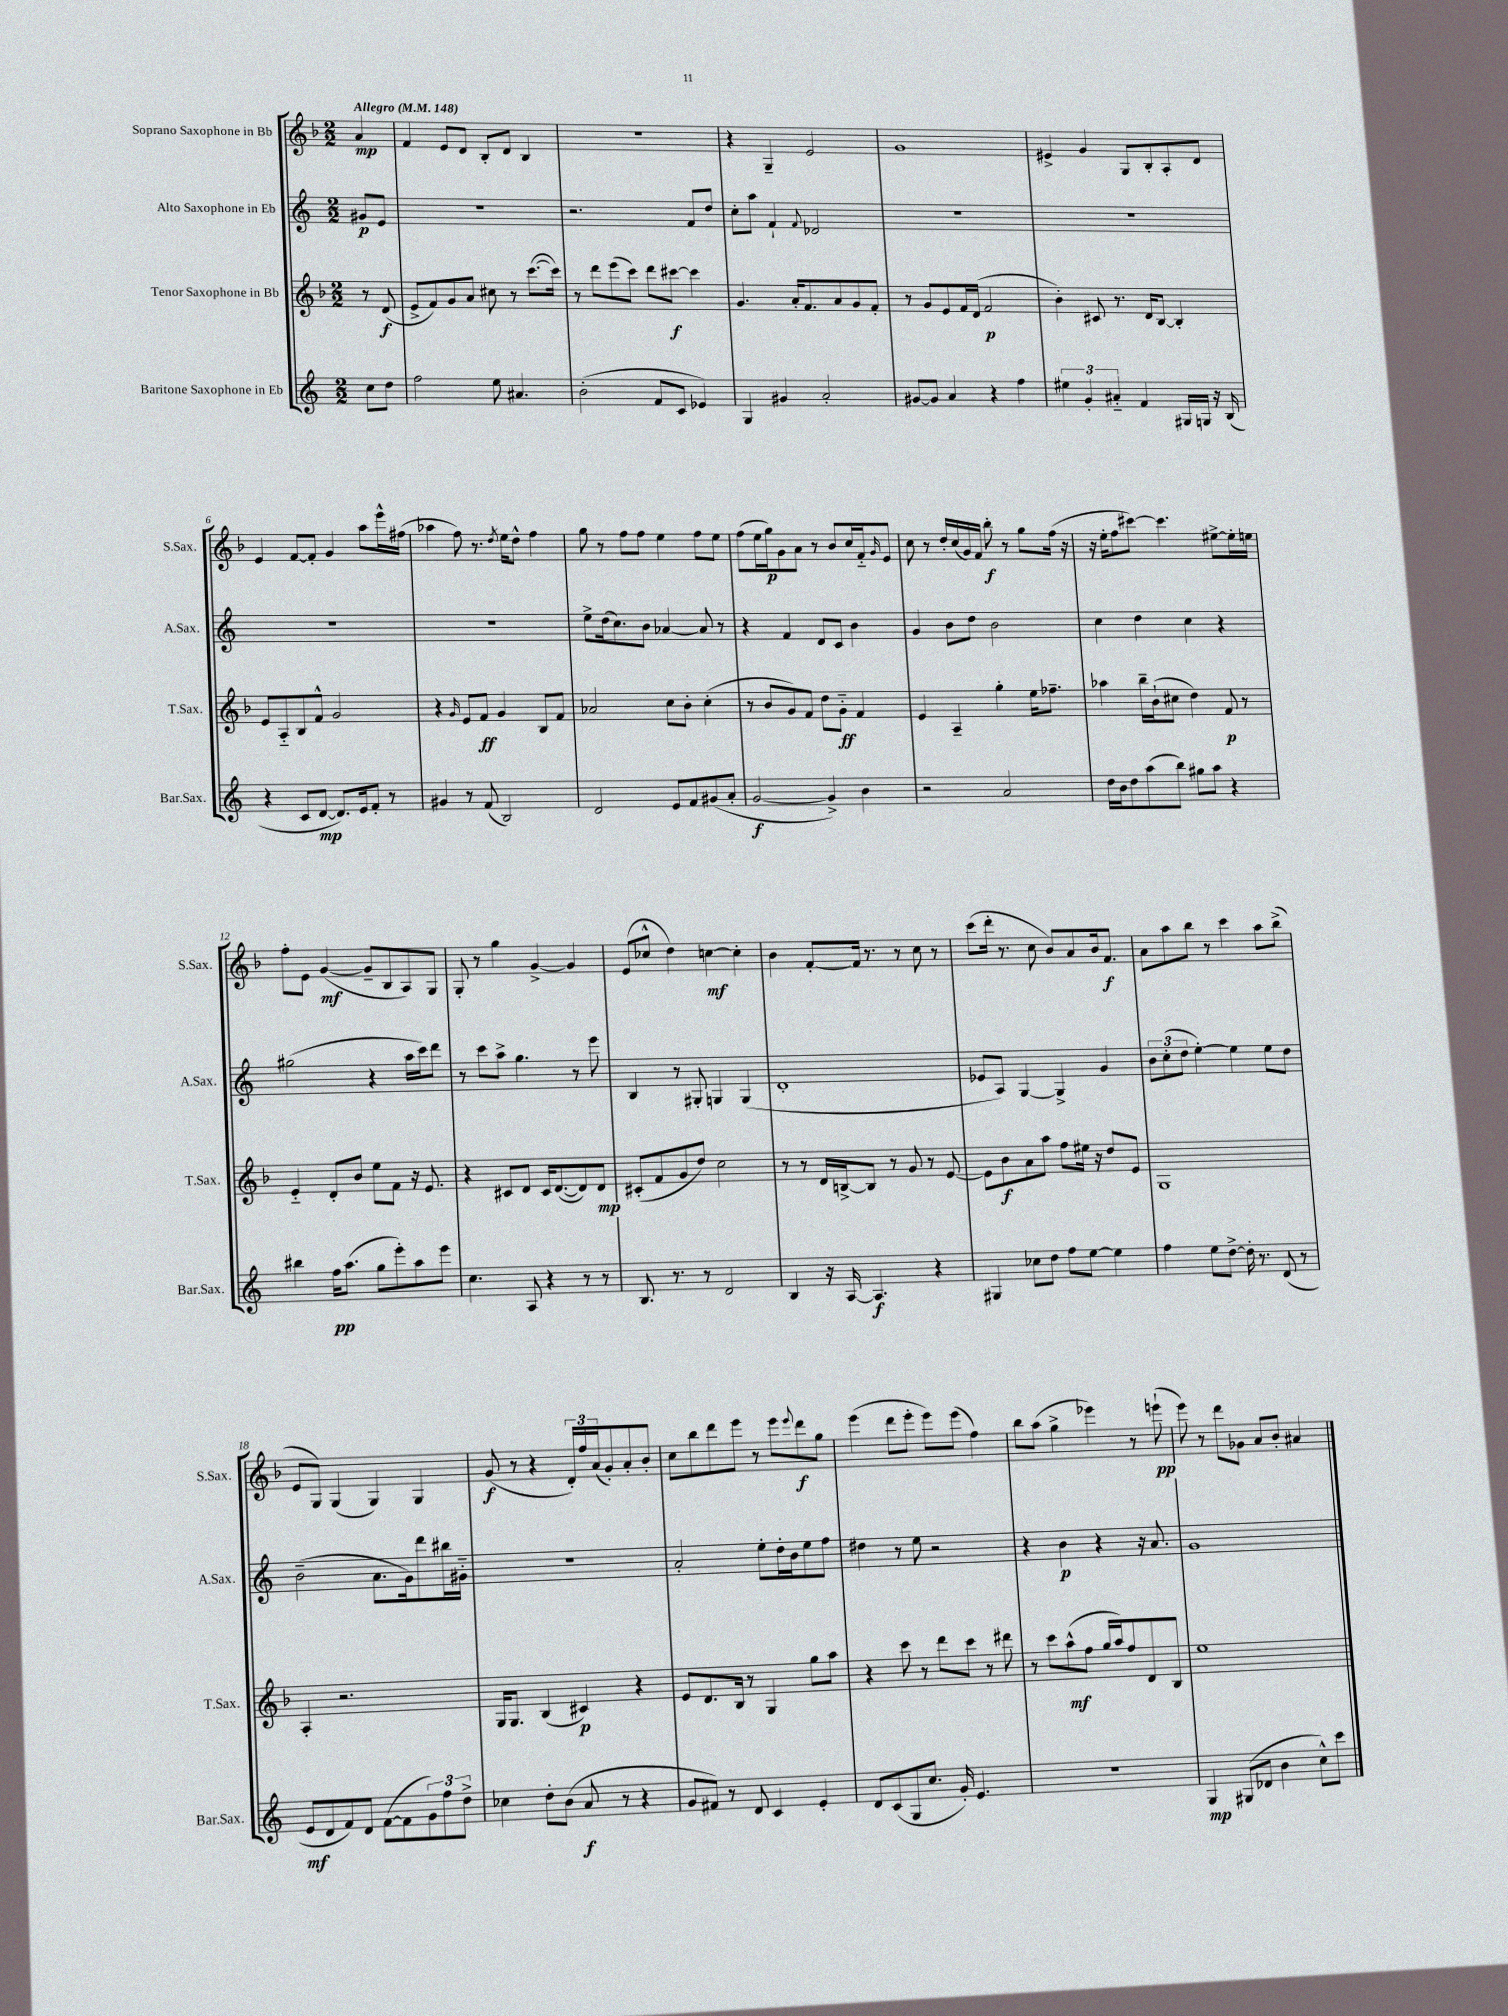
<<
\new StaffGroup <<
\new Staff = "s0" \with { instrumentName = "Soprano Saxophone in Bb" shortInstrumentName = "S.Sax." } {
    \clef treble \key f \major \numericTimeSignature \time 2/2 \partial 4 \tempo "Allegro" 4 = 148
    a'4\mp |
    f'4 e'8 d'8 bes8-. d'8 bes4 |
    R1 |
    r4 g4-- e'2 |
    g'1 |
    eis'4-> g'4 g8 bes8-. a8-. d'8 |
    e'4 f'8~ f'8-. g'4 a''8 e'''16-^ fis''16( |
    aes''4 f''8) r8. \acciaccatura { d''8 } e''16 d''8-^ f''4 |
    g''8 r8 f''8 f''8 e''4 f''8 e''8 |
    f''8( e''16 g''16\p) g'8 a'8 r8 bes'8 c''16 f'16-_ \grace { g'16 } e'8 |
    c''8 r8 d''16-. c''16( g'16) f'16 bes''8-.\f r8 g''8 f''16( r16 |
    r16 e''16-. f''8 cis'''8~) cis'''4. eis''8~-> eis''16-. e''16 |
    f''8-. e'8 g'4~\mf( g'8-- bes8 a8) g8 |
    g8-. r8 g''4 g'4~-> g'4 |
    e'8( ces''8-^ d''4) c''4~\mf c''4-. |
    bes'4 f'8~-. f'16 r8. r8 c''8 r8 |
    c'''8( d'''16-. r8. c''8 bes'8) a'8 bes'16 f'8.\f |
    a'8 a''8 bes''8 r8 c'''4 a''8 bes''8->( |
    e'8 g8) g4( g4) g4 |
    g'8\f( r8 r4 \tuplet 3/2 { d'16-.) f''16 a'16( } g'8-.) a'8-. bes'8-. |
    c''8 bes''8 d'''8 e'''8 r8 e'''8 \appoggiatura { e'''8 } d'''8\f g''8 |
    e'''4( d'''8 e'''8-. e'''8) e'''8( f''4) |
    bes''8 a''8( g''4-> ees'''4) r8 e'''8-!\pp( |
    e'''8) r8 d'''8 ges'8 a'8 bes'8-. ais'4 \bar "|." |
}
\new Staff = "s1" \with { instrumentName = "Alto Saxophone in Eb" shortInstrumentName = "A.Sax." } {
    \clef treble \key c \major \numericTimeSignature \time 2/2 \partial 4
    gis'8\p e'8 |
    r1 |
    r2. f'8 d''8 |
    c''8-. a''8 f'4-! \appoggiatura { f'8 } des'2 |
    R1 |
    R1 |
    R1 |
    R1 |
    e''8-> d''16( c''8.) b'8 aes'4~ aes'8 r8 |
    r4 f'4 d'8 c'8 b'4 |
    g'4 b'8 d''8 b'2 |
    c''4 d''4 c''4 r4 |
    gis''2( r4 a''16 c'''16) d'''8 |
    r8 c'''8 a''8-> g''4. r8 e'''8 |
    b4 r8 gis8-. g4 g4( |
    d'1-. |
    ees'8 a8) g4~ g4-> g'4 |
    \tuplet 3/2 { b'8 c''8-.( d''8 } e''4~-.) e''4 e''8 d''8 |
    b'2--( a'8. g'16) d'''8 bis''16 gis'16-_ |
    r1 |
    a'2-. e''8-. d''16-. b'16 e''8 f''8 |
    dis''4 r8 e''8 r2 |
    r4 b'4\p r4 r16 a'8. |
    g'1 \bar "|." |
}
\new Staff = "s2" \with { instrumentName = "Tenor Saxophone in Bb" shortInstrumentName = "T.Sax." } {
    \clef treble \key f \major \numericTimeSignature \time 2/2 \partial 4
    r8 d'8\f( |
    e'8-> f'8) g'8 a'8 cis''8 r8 c'''8.~( c'''16) |
    r8 d'''8 e'''8( c'''8) d'''8 cis'''8~\f cis'''4 |
    g'4. a'16-. f'8. a'8 g'8 f'8-. |
    r8 g'8 e'8 f'16 d'16( f'2\p |
    bes'4-.) cis'8 r8. d'16 bes8~ bes4-. |
    e'8 a8-_ bes8 f'8-^ g'2 |
    r4 \grace { g'16 } e'8 f'8\ff g'4 bes8 f'8 |
    aes'2 c''8 bes'8-. c''4-.( |
    r8 bes'8 g'8) f'8 d''8 g'8-_\ff f'4 |
    e'4 a4-- g''4-. e''16 fes''8.-- |
    aes''4 bes''16-- bes'16-!( cis''8 d''4) f'8\p r8 |
    e'4-_ d'8-. bes'8 e''8 f'8 r16 e'8. |
    r4 cis'8 d'8 cis'16 d'8.~( d'8) d'8\mp |
    cis'8-.( f'8 g'8 d''8) c''2 |
    r8 r8 d'16 b16~-> b8 r8 g'8 r8 e'8~ |
    e'8 bes'8\f a'8 a''8 f''8 eis''16 r16 d''8 e'8 |
    g1 |
    a4-. r2. |
    g16 g8. bes4( cis'4\p) r4 |
    e'8 d'8. bes16 r8 g4 g''8 a''8 |
    r4 c'''8 r8 d'''8 c'''8 r8 dis'''8 |
    r8 c'''8 a''8-^\mf( f''8 g''16 a''16) f''8 d'8 bes8 |
    e''1 \bar "|." |
}
\new Staff = "s3" \with { instrumentName = "Baritone Saxophone in Eb" shortInstrumentName = "Bar.Sax." } {
    \clef treble \key c \major \numericTimeSignature \time 2/2 \partial 4
    c''8 d''8 |
    f''2 e''8 ais'4. |
    b'2-.( f'8 c'8 ees'4) |
    g4 gis'4 a'2-. |
    gis'8~ gis'8 a'4 r4 f''4 |
    \tuplet 3/2 { eis''4 g'4-. ais'4-_ } f'4 gis16 g16 r16 b16( |
    r4 c'8 d'8~\mp d'8.) e'16 f'8-. r8 |
    gis'4 r8 f'8( b2) |
    d'2 e'8 f'8 gis'8( a'8-. |
    g'2~\f g'4->) b'4 |
    r2 a'2 |
    d''16 b'16 d''8 a''8( b''8) gis''8 a''8 r4 |
    bis''4 f''16\pp a''8.( g''8 e'''8-.) a''8 e'''8 |
    c''4. a8 r4 r8 r8 |
    b8. r8. r8 d'2 |
    b4 r16 a16~ a4.\f r4 |
    gis4 ces''8 d''8 f''8 e''8~ e''4 |
    f''4 e''8 d''8~-> d''16-. r8. d'8( r8 |
    e'8\mf d'8 f'8) d'8 f'8~( f'8 \tuplet 3/2 { g'8) f''8 d''8-> } |
    ces''4 d''8-. b'8( a'8\f r8 r4 |
    g'8 fis'8) r8 d'8 c'4 e'4-. |
    d'8 c'8( g8 c''8. g'16-.) e'4. |
    R1 |
    g4\mp gis8( des'8 b'4 c''8-^) c'''8 \bar "|." |
}
>>
>>
